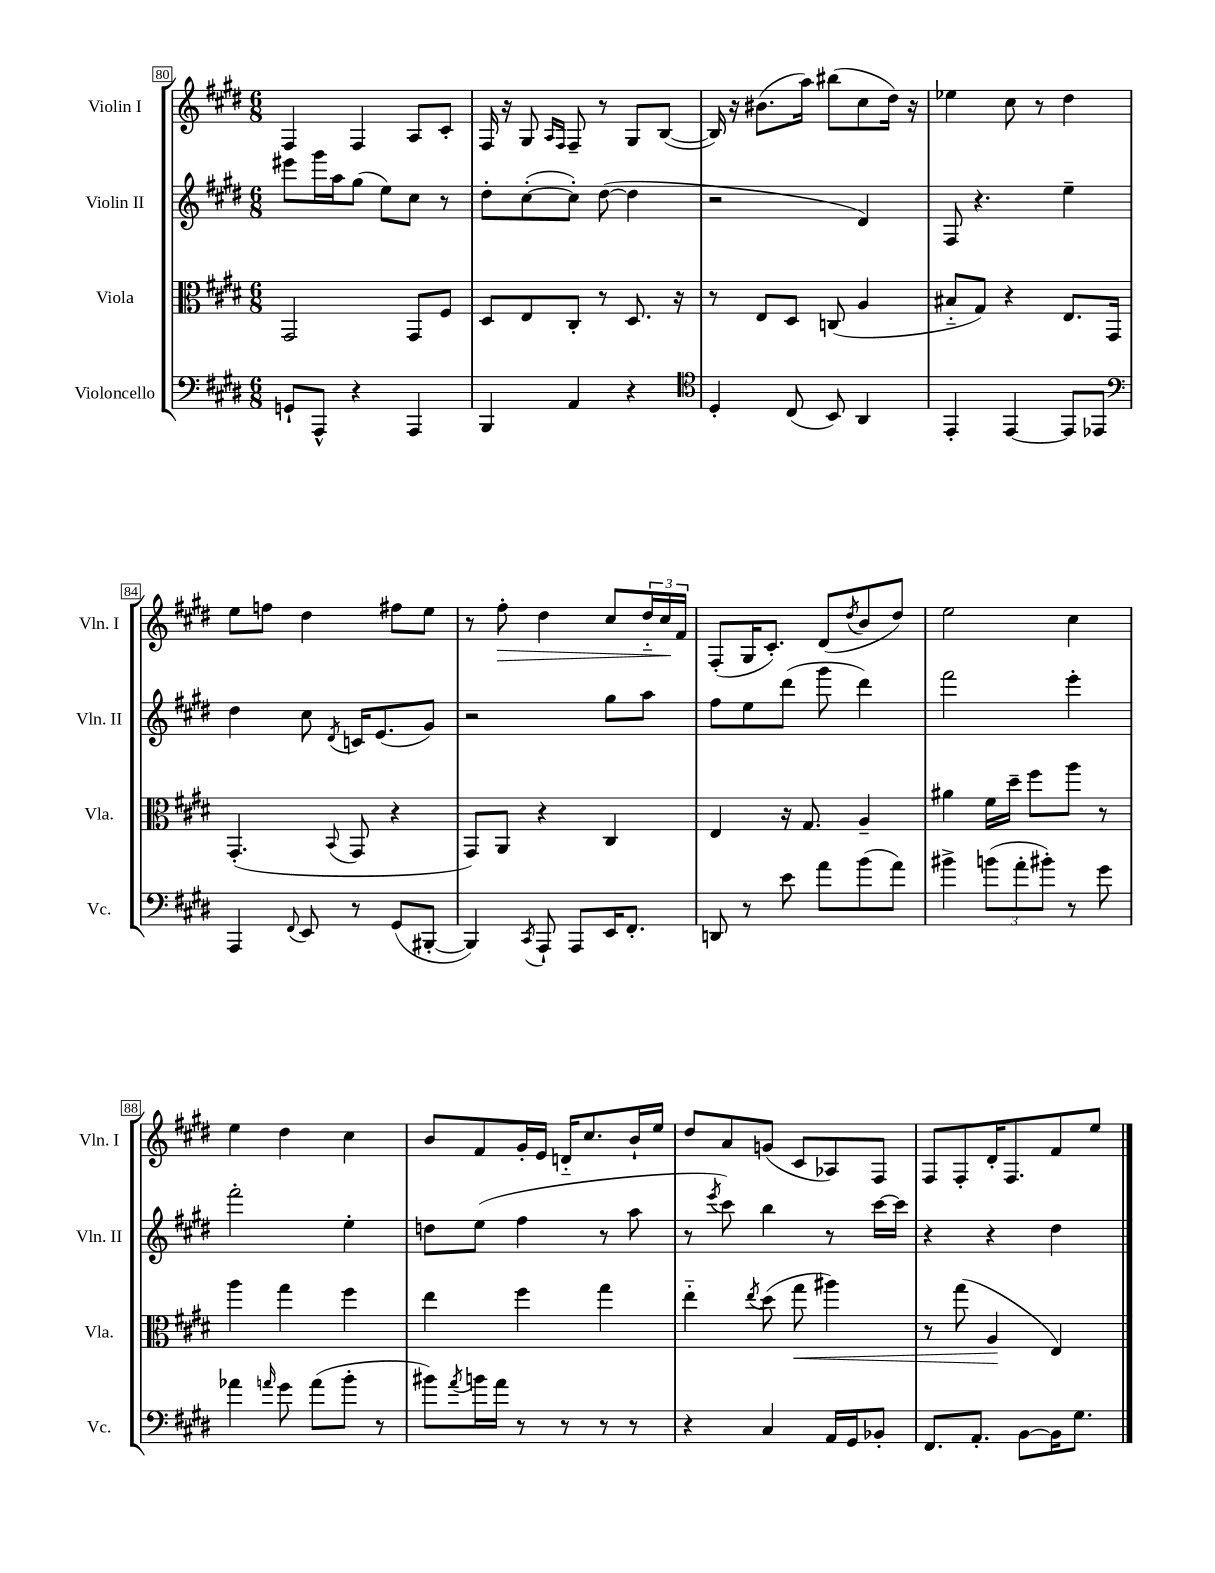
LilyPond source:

<<
\new StaffGroup <<
\new Staff = "s0" \with { instrumentName = "Violin I" shortInstrumentName = "Vln. I" } {
    \clef treble \key e \major \numericTimeSignature \time 6/8
    fis4 fis4 a8 cis'8-. |
    fis16 r16 gis8 \grace { a16 fis16 } fis8-- r8 gis8 b8~( |
    b16) r16 bis'8.( a''16) bis''8( cis''8 dis''16) r16 |
    ees''4 cis''8 r8 dis''4 |
    e''8 f''8 dis''4 fis''8 e''8 |
    r8 fis''8-.\> dis''4 cis''8 \tuplet 3/2 { dis''16-_ cis''16\! fis'16 } |
    fis8-.( gis16 cis'8.-.) dis'8( \acciaccatura { dis''8 } b'8 dis''8) |
    e''2 cis''4 |
    e''4 dis''4 cis''4 |
    b'8 fis'8 gis'16-. e'16 d'16-_ cis''8. b'16-! e''16 |
    dis''8 a'8 g'8( cis'8 aes8) fis8 |
    fis8 fis8-. dis'16-. fis8. fis'8 e''8 \bar "|." |
}
\new Staff = "s1" \with { instrumentName = "Violin II" shortInstrumentName = "Vln. II" } {
    \clef treble \key e \major \numericTimeSignature \time 6/8
    eis'''8 gis'''16 a''16 gis''8( e''8) cis''8 r8 |
    dis''8-. cis''8~-.( cis''8-.) dis''8~( dis''4 |
    r2 dis'4) |
    fis8 r4. e''4-- |
    dis''4 cis''8 \acciaccatura { dis'8 } c'16 e'8.( gis'8) |
    r2 gis''8 a''8 |
    fis''8 e''8 dis'''8( gis'''8 dis'''4) |
    fis'''2 e'''4-. |
    fis'''2-. e''4-. |
    d''8 e''8( fis''4 r8 a''8 |
    r8 \acciaccatura { e'''8 } cis'''8) b''4 r8 cis'''16~ cis'''16 |
    r4 r4 dis''4 \bar "|." |
}
\new Staff = "s2" \with { instrumentName = "Viola" shortInstrumentName = "Vla." } {
    \clef alto \key e \major \numericTimeSignature \time 6/8
    gis,2 gis,8 fis8 |
    dis8 e8 cis8-. r8 dis8. r16 |
    r8 e8 dis8 c8( a4 |
    bis8-_ gis8) r4 e8. gis,16 |
    gis,4.-.( \appoggiatura { b,8 } gis,8 r4 |
    gis,8) a,8 r4 cis4 |
    e4 r16 gis8. a4-- |
    ais'4 fis'16 dis''16-- fis''8 a''8 r8 |
    a''4 gis''4 fis''4 |
    e''4 fis''4 gis''4 |
    e''4-_ \acciaccatura { e''8 } dis''8( gis''8\< ais''4) |
    r8 gis''8( a4\! e4) \bar "|." |
}
\new Staff = "s3" \with { instrumentName = "Violoncello" shortInstrumentName = "Vc." } {
    \clef bass \key e \major \numericTimeSignature \time 6/8
    g,8-! a,,8-^ r4 a,,4 |
    b,,4 a,4 r4 |
    \clef tenor dis4-. cis8( b,8) a,4 |
    e,4-. e,4~ e,8 ees,8 |
    \clef bass a,,4 \appoggiatura { fis,8 } e,8 r8 gis,8( bis,,8~-. |
    bis,,4) \acciaccatura { cis,8 } a,,8-! a,,8 e,16 fis,8.-. |
    d,8 r8 e'8 a'8 b'8( a'8) |
    bis'4-> \tuplet 3/2 { b'8( a'8-. bis'8-.) } r8 gis'8 |
    aes'4 \grace { a'16 } gis'8 a'8( b'8-. r8 |
    bis'8) \acciaccatura { a'8 } b'16 a'16 r8 r8 r8 r8 |
    r4 cis4 a,16 gis,16 bes,8-. |
    fis,8. a,8.-. b,8~ b,16 gis8. \bar "|." |
}
>>
>>
\layout { \context { \Score currentBarNumber = #80 \override BarNumber.stencil = #(make-stencil-boxer 0.1 0.3 ly:text-interface::print) } }
